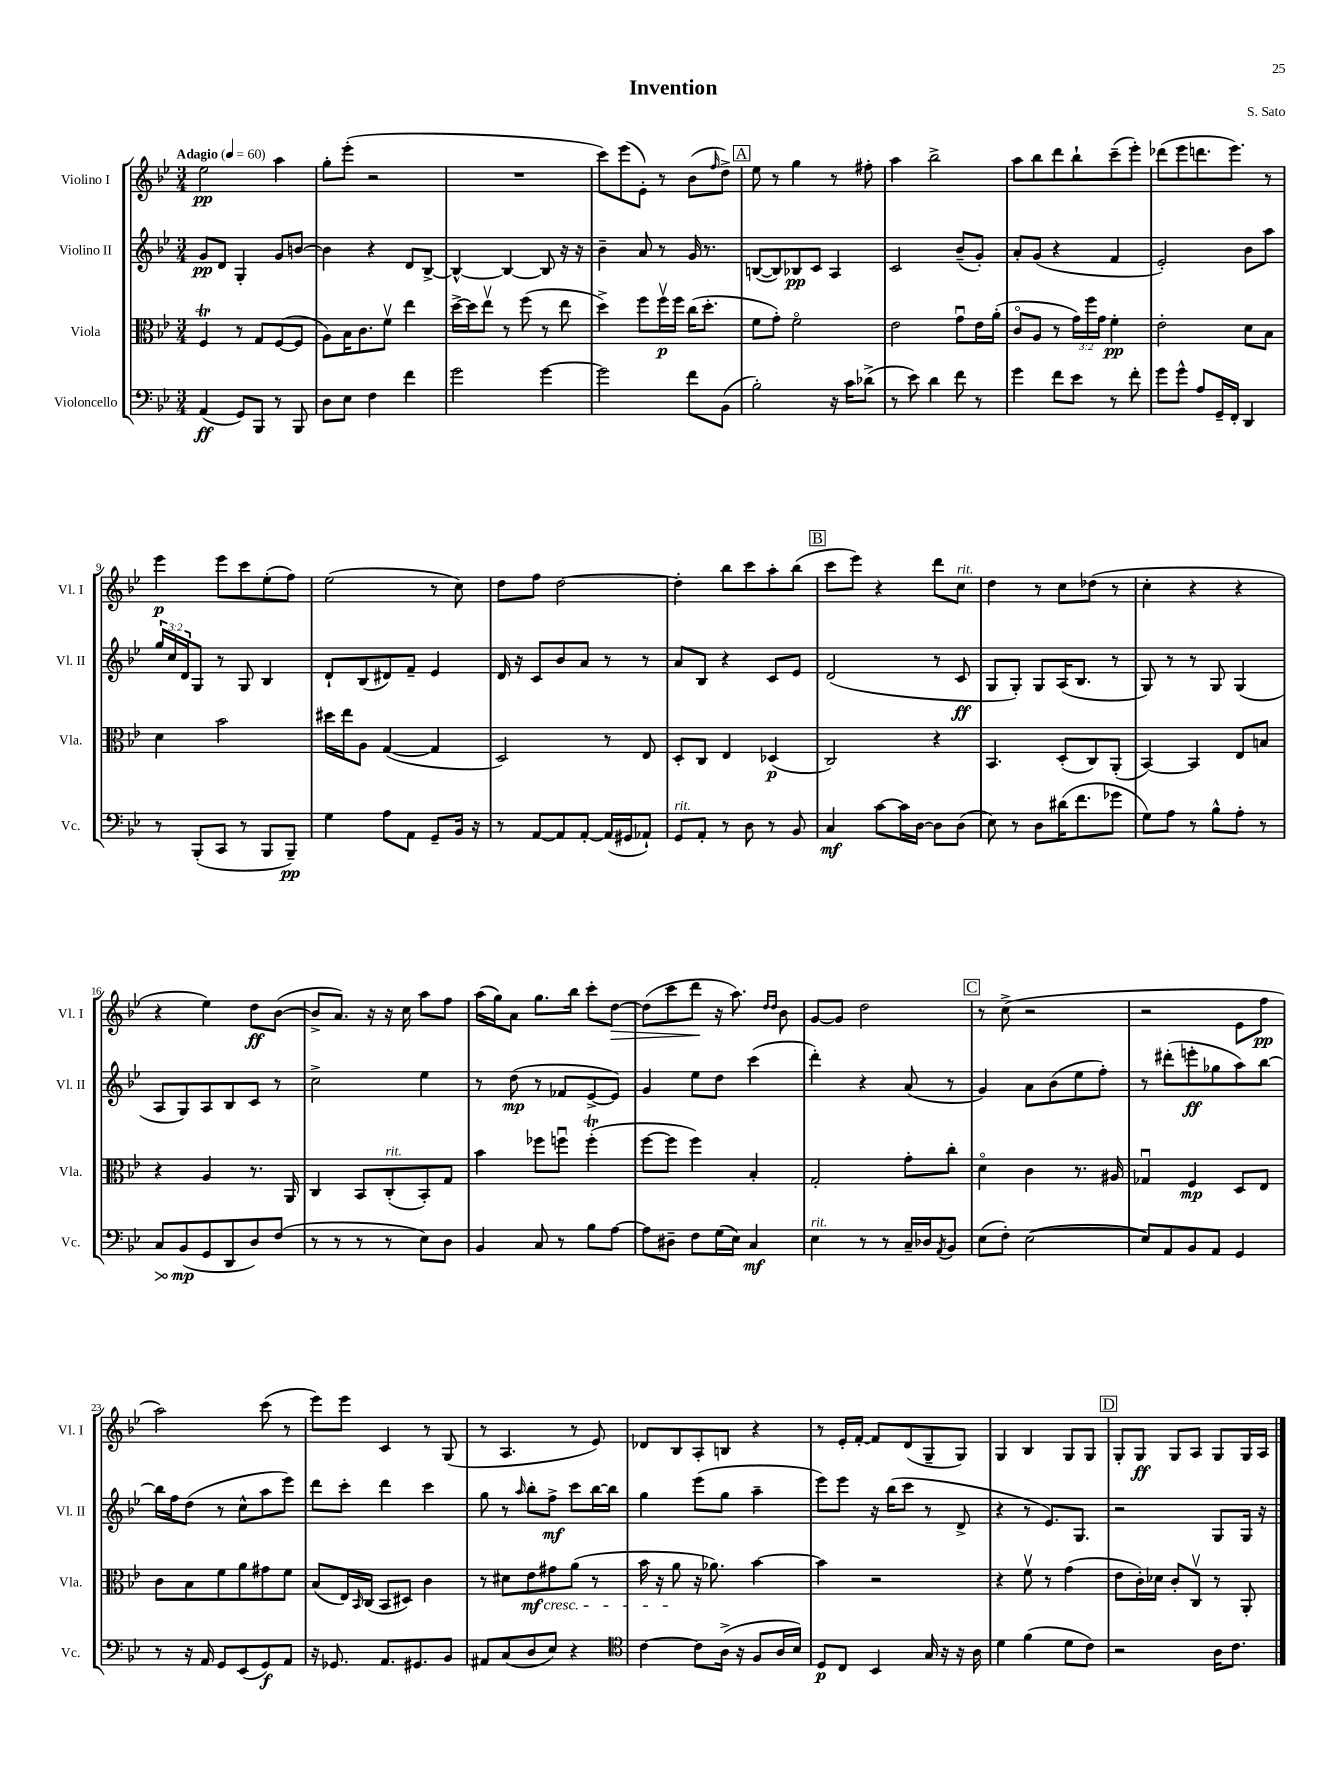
\header { title = "Invention" composer = "S. Sato" }
<<
\new StaffGroup <<
\new Staff = "s0" \with { instrumentName = "Violino I" shortInstrumentName = "Vl. I" } {
    \clef treble \key bes \major \numericTimeSignature \time 3/4 \tempo "Adagio" 4 = 60
    ees''2\pp a''4 |
    g''8-. ees'''8-.( r2 |
    R2. |
    c'''8) ees'''8( ees'8-.) r8 bes'8( \grace { f''16 } d''8->) |
    \mark \markup { \box "A" } ees''8 r8 g''4 r8 fis''8-. |
    a''4 bes''2-> |
    a''8 bes''8 d'''8 bes''8-! c'''8--( ees'''8-.) |
    des'''8( ees'''8 d'''8. ees'''8.) r8 |
    ees'''4\p ees'''8 c'''8 ees''8-.( f''8) |
    ees''2( r8 c''8) |
    d''8 f''8 d''2~ |
    d''4-. bes''8 c'''8 a''8-. bes''8( |
    \mark \markup { \box "B" } c'''8 ees'''8) r4 d'''8 c''8^\markup { \italic "rit." } |
    d''4 r8 c''8 des''8( r8 |
    c''4-. r4 r4 |
    r4 ees''4) d''8\ff bes'8~( |
    bes'8-> a'8.) r16 r16 c''16 a''8 f''8 |
    a''16( g''16) a'8 g''8. bes''16 c'''8-. d''8~\> |
    d''8( c'''8 d'''8\! r16 a''8.) \grace { d''16 d''16 } bes'8 |
    g'8~ g'8 d''2 |
    \mark \markup { \box "C" } r8 c''8->( r2 |
    r2 ees'8 f''8\pp |
    a''2) c'''8( r8 |
    ees'''8) ees'''8 c'4 r8 g8( |
    r8 a4. r8 ees'8) |
    des'8 bes8 a8-. b8 r4 |
    r8 ees'16-. f'16~-. f'8 d'8( g8-- g8) |
    g4 bes4 g8 g8 |
    \mark \markup { \box "D" } g8-. g8\ff g8 a8 g8 g16 a16 \bar "|." |
}
\new Staff = "s1" \with { instrumentName = "Violino II" shortInstrumentName = "Vl. II" } {
    \clef treble \key bes \major \numericTimeSignature \time 3/4 \override Staff.TupletNumber.text = #tuplet-number::calc-fraction-text
    g'8\pp d'8 g4-. g'8 b'8~ |
    b'4 r4 d'8 bes8~-> |
    bes4~-^ bes4~ bes8 r16 r16 |
    bes'4-- a'8 r8 g'16 r8. |
    \mark \markup { \box "A" } b8~( b8) bes8\pp c'8 a4 |
    c'2 bes'8--( g'8-.) |
    a'8-. g'8( r4 f'4 |
    ees'2-.) bes'8 a''8 |
    \tuplet 3/2 { g''16 c''16 d'16 } g8 r8 g8 bes4 |
    d'8-! bes8( dis'8) f'8-- ees'4 |
    d'16 r16 c'8 bes'8 a'8 r8 r8 |
    a'8 bes8 r4 c'8 ees'8 |
    \mark \markup { \box "B" } d'2( r8 c'8\ff |
    g8 g8-.) g8 a16( bes8. r8 |
    g8) r8 r8 g8 g4( |
    a8 g8) a8 bes8 c'8 r8 |
    c''2-> ees''4 |
    r8 d''8\mp( r8 fes'8 ees'8~-> ees'8) |
    g'4 ees''8 d''8 c'''4( |
    d'''4-.) r4 a'8( r8 |
    \mark \markup { \box "C" } g'4) a'8 bes'8( ees''8 f''8-.) |
    r8 dis'''8-.( e'''8-.\ff ges''8 a''8) bes''8~ |
    bes''16 f''16 d''8( r8 c''8-^ a''8 ees'''8) |
    d'''8 c'''8-. d'''4 c'''4 |
    g''8 r8 \grace { a''16 } bes''8-. f''8->\mf c'''8 bes''16~ bes''16 |
    g''4 ees'''8( g''8 a''4-- |
    ees'''8) ees'''8 r16 bes''16( c'''8 r8 d'8-> |
    r4 r8 ees'8.) g8. |
    \mark \markup { \box "D" } r2 g8 g16 r16 \bar "|." |
}
\new Staff = "s2" \with { instrumentName = "Viola" shortInstrumentName = "Vla." } {
    \clef alto \key bes \major \numericTimeSignature \time 3/4 \override Staff.TupletNumber.text = #tuplet-number::calc-fraction-text
    f4\trill r8 g8 f8~( f8 |
    a8) bes16 c'8. f'8\upbow ees''4 |
    d''16~-> d''16 ees''8\upbow r8 f''8( r8 ees''8 |
    d''4->) f''8 f''16\upbow\p f''16 c''16( d''8.-. |
    \mark \markup { \box "A" } f'8 g'8-.) f'2\flageolet |
    ees'2 g'8\downbow ees'16 a'16-.( |
    c'8\flageolet a8 r8 \tuplet 3/2 { g'16) f''16 g'16 } f'4-.\pp |
    ees'2-. d'8 bes8 |
    d'4 bes'2 |
    dis''16 ees''16 a8 g4~( g4 |
    d2) r8 ees8 |
    d8-. c8 ees4 des4\p( |
    \mark \markup { \box "B" } c2) r4 |
    bes,4. d8-.( c8) a,8-.( |
    bes,4~) bes,4 ees8 b8 |
    r4 a4 r8. a,16 |
    c4 bes,8 c8-.^\markup { \italic "rit." }( bes,8-.) g8 |
    bes'4 fes''8 f''8\downbow f''4-.\trill( |
    f''8~ f''8 f''4) bes4-. |
    g2-. g'8-. c''8-. |
    \mark \markup { \box "C" } d'4\flageolet c'4 r8. ais16 |
    ges4\downbow f4\mp d8 ees8 |
    c'8 bes8 f'8 a'8 gis'8 f'8 |
    bes8( ees16) \grace { bes,16 } c16( bes,8 dis8) c'4 |
    r8 dis'8 ees'8\mf\cresc gis'8 a'8( r8 |
    bes'16 r16 a'8\! r16 aes'8.) bes'4~ |
    bes'4 r2 |
    r4 f'8\upbow r8 g'4( |
    \mark \markup { \box "D" } ees'8 c'16-.) des'16 c'8-. c8\upbow r8 a,8-. \bar "|." |
}
\new Staff = "s3" \with { instrumentName = "Violoncello" shortInstrumentName = "Vc." } {
    \clef bass \key bes \major \numericTimeSignature \time 3/4
    a,4\ff( g,8) bes,,8 r8 bes,,8 |
    d8 ees8 f4 f'4 |
    g'2 g'4~ |
    g'2 f'8 bes,8( |
    \mark \markup { \box "A" } bes2-.) r16 c'16 des'8->( |
    r8 ees'8) d'4 f'8 r8 |
    g'4 f'8 ees'8 r8 f'8-. |
    g'8 g'8-^ a8 g,16-- f,16-. d,4 |
    r8 bes,,8-.( c,8 r8 bes,,8 bes,,8--\pp) |
    g4 a8 a,8 g,8-- bes,16 r16 |
    r8 a,8~ a,8 a,8~-. a,16( gis,16 aes,8-!) |
    g,8^\markup { \italic "rit." } a,8-. r8 d8 r8 bes,8 |
    \mark \markup { \box "B" } c4\mf c'8~ c'16 d16~ d8 d8( |
    ees8) r8 d8 dis'16( f'8. ges'8 |
    g8) a8 r8 bes8-^ a8-. r8 |
    \once \override Hairpin.circled-tip = ##t c8\> bes,8\mp\!( g,8 d,8 d8) f8( |
    r8 r8 r8 r8 ees8) d8 |
    bes,4 c8 r8 bes8 a8~ |
    a8 dis8-- f8 g16( ees16) c4\mf |
    ees4^\markup { \italic "rit." } r8 r8 c16-- des16 \acciaccatura { a,8 } bes,8 |
    \mark \markup { \box "C" } ees8( f8-.) ees2~( |
    ees8) a,8 bes,8 a,8 g,4 |
    r8 r16 a,16 g,8 ees,8( g,8\f) a,8 |
    r16 ges,8. a,8. gis,8. bes,8 |
    ais,8 c8( d8 ees8) r4 |
    \clef tenor c'4~ c'8 a16->( r16 f8 a16 bes16) |
    d8\p c8 bes,4 g16 r16 r16 a16 |
    d'4 f'4( d'8 c'8) |
    \mark \markup { \box "D" } r2 a16 c'8. \bar "|." |
}
>>
>>
